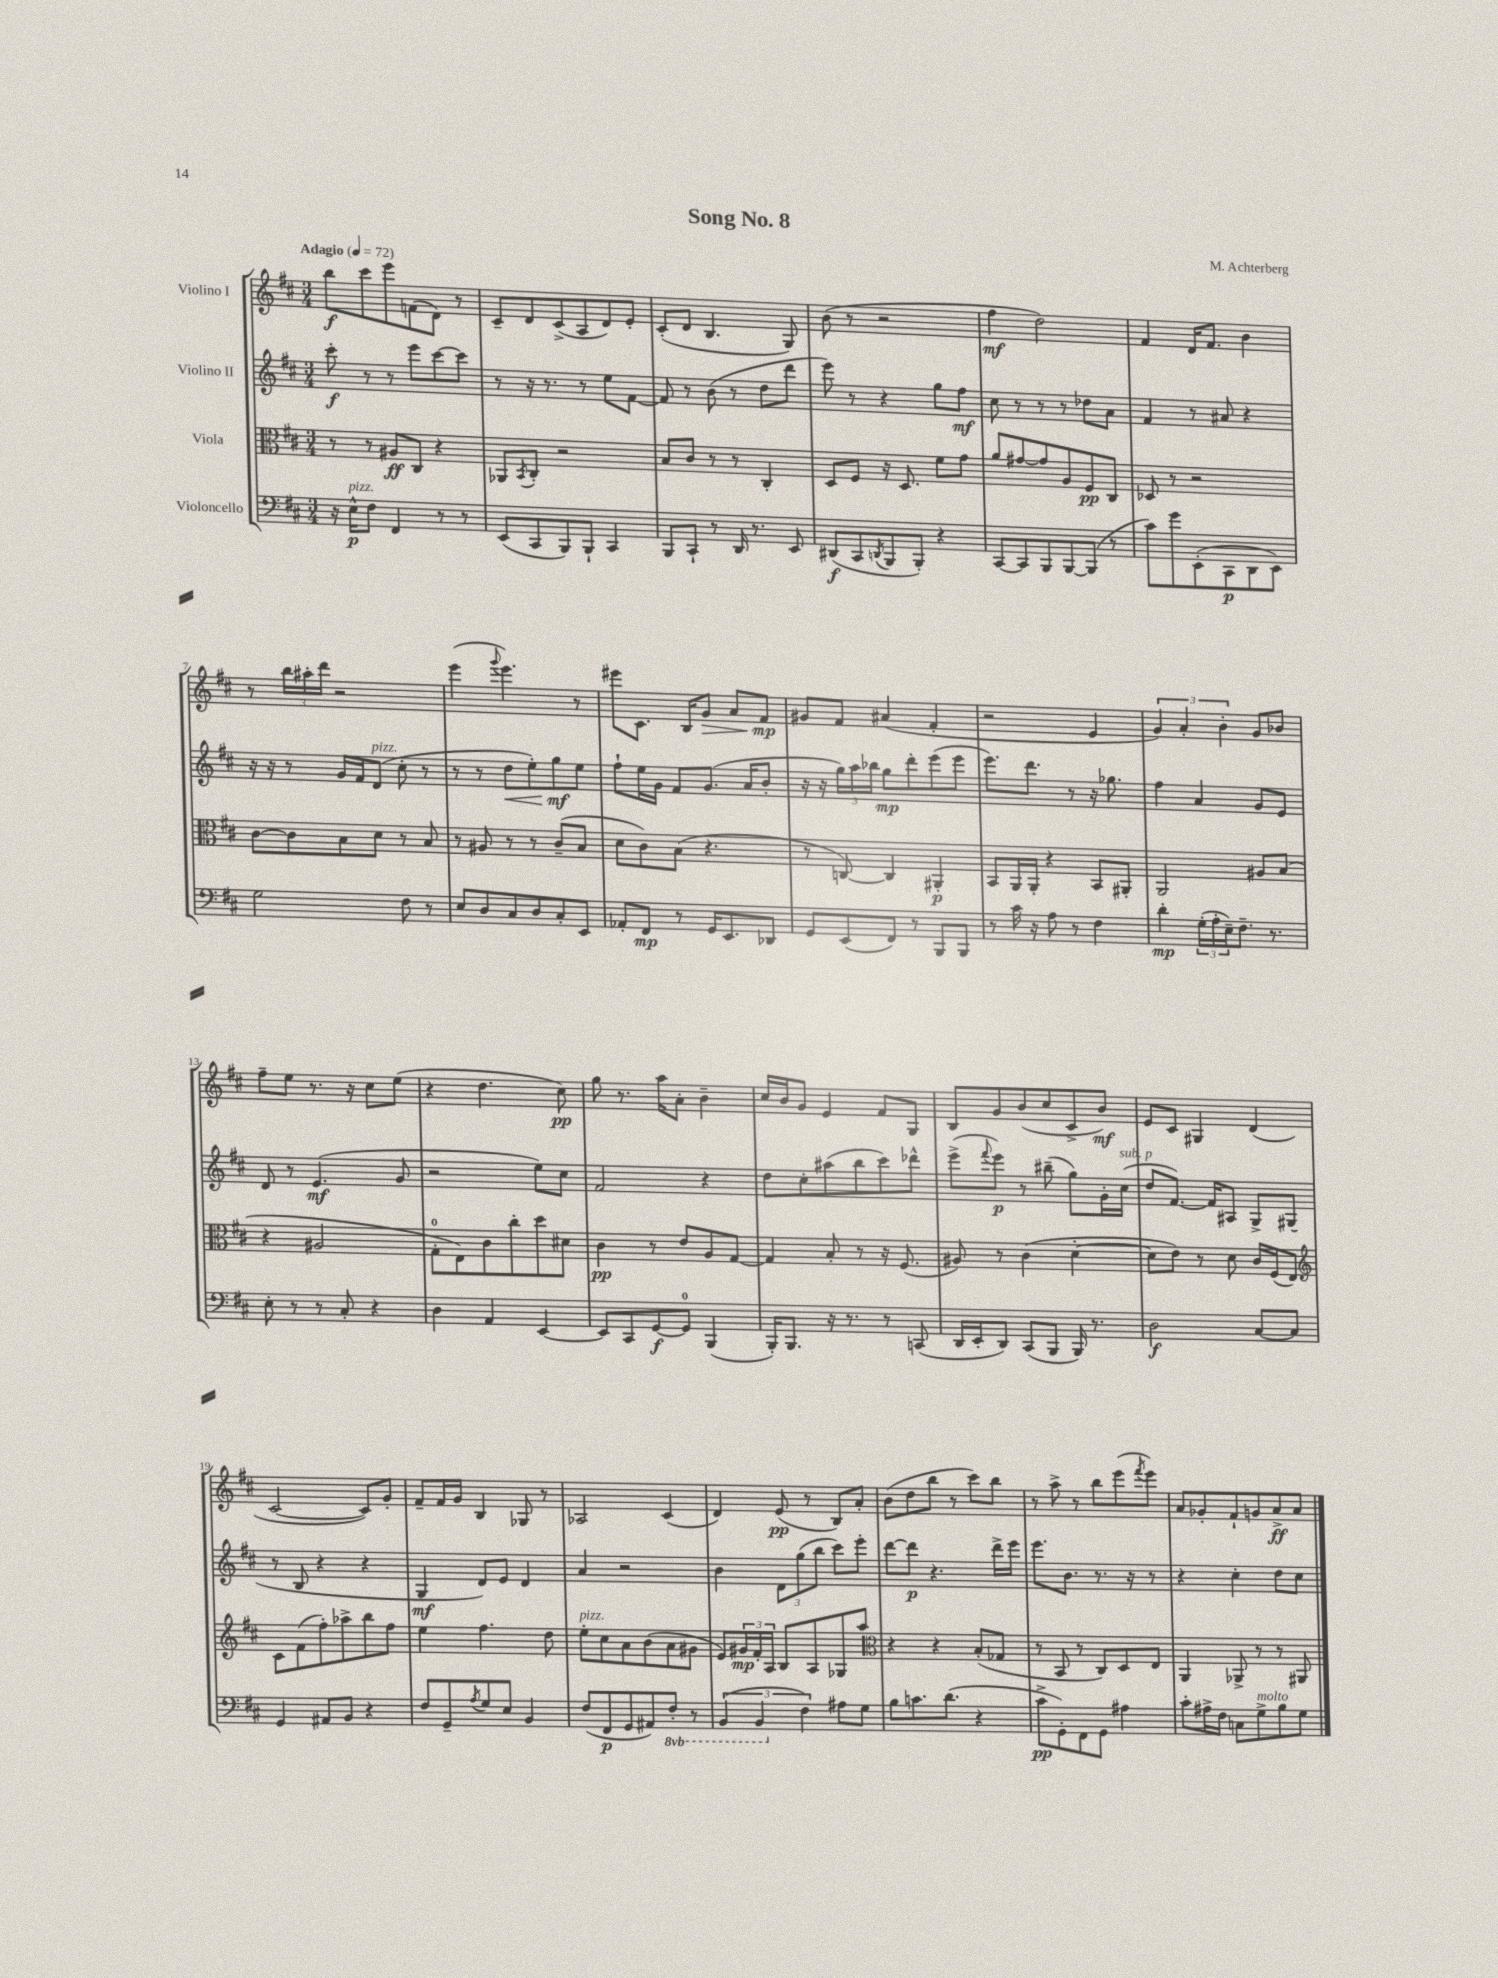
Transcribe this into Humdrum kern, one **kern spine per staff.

**kern	**kern	**kern	**kern
*staff4	*staff3	*staff2	*staff1
*clefF4	*clefC3	*clefG2	*clefG2
*k[f#c#]	*k[f#c#]	*k[f#c#]	*k[f#c#]
*M3/4	*M3/4	*M3/4	*M3/4
*MM72	*MM72	*MM72	*MM72
16r	8r	8ccc#'	8bb
16E^^	.	.	.
8F#	8r	8r	8ccc#
4FF#	8A#	8r	8eee
.	8C#	8eee	(8f
8r	4r	[8ccc#	8d)
8r	.	8ccc#]	8r
=	=	=	=
(8EE	8AA-	8r	8c#~
.	8qBB	.	.
8CC#	8C#'	16r	8d
.	.	8.r	.
8BBB)	2r	.	(8c#^
8BBB`	.	8r	8A
4CC#	.	8ee	8d)
.	.	[8f#	8e'
=	=	=	=
8BBB	8B	8f#]	(8c#'
8CC#`	8c#	8r	8d
8r	8r	(8b	4.B
16DD	8r	8r	.
8.r	.	.	.
.	4C#'	8dd	.
8EE	.	8ddd	8G)
=	=	=	=
(8DD#	8D	8eee)	(8b
8CC#	8F#	8r	8r
8qDD	.	.	.
8BBB	16r	4r	2r
.	8.D	.	.
8BBB')	.	.	.
4r	8f#	8gg	.
.	8g	8ff#	.
=	=	=	=
[8CC#	8a	8cc#	4ff#
8CC#]	[8g#	8r	.
8BBB	8g#]	8r	2dd)
[8BBB	8A	8r	.
(8BBB]	8F#	8dd-	.
8r	8C#	8a	.
=	=	=	=
8c#)	8D-	4f#	4f#
8g	8r	.	.
(8EE'	2r	8r	16d
.	.	.	8.f#
8CC#	.	8a#	.
8DD	.	4r	4b
8EE)	.	.	.
=	=	=	=
2G	[8c#	16r	8r
.	.	16r	.
.	8c#]	8r	24bb
.	.	.	24aa#'
.	.	.	24ddd
.	8B	16g	2r
.	.	16f#	.
.	8d	(8d	.
8F#	8r	8cc#'	.
8r	8B	8r	.
=	=	=	=
8E	8r	8r	(4eee
8D	8A#	8r	.
.	.	.	8qqggg
8C#	8r	8dd	4.eee)
8D	8r	8ee')	.
8C#'	(8c#~	8gg	.
8EE	8B	8ee	8r
=	=	=	=
8AA-'	8d	8ff#`	8eee#
8FF#	8c#)	16ee	8.c#
.	.	16g	.
8r	(8B	8f#	.
.	.	.	16B
16GG	4.r	(8.g	8g
8.EE	.	.	.
.	.	.	8a
.	.	16a	.
8DD-	.	8b'	8f#
=	=	=	=
8GG	8r	16r	8g#
.	.	16r	.
(8EE	[8C)	24gg)	8f#
.	.	24aa	.
.	.	24bb-	.
8FF#)	4C]	8gg	(4a#
8r	.	8ddd'	.
8BBB	4AA#'	(8eee	4f#'
8BBB	.	8eee	.
=	=	=	=
8r	8BB	8.eee)	2r
16c#	16AA	.	.
16r	16AA'	8.ddd	.
8A	4r	.	.
8r	.	8r	.
4F#	8BB	16r	4e
.	.	8.gg-	.
.	8AA#'	.	.
=	=	=	=
4d'	2AA	4ff#	6g)
.	.	.	6a'
(24G'	.	4a	.
24A'	.	.	.
24E~)	.	.	6b'
8.F#~	.	.	.
.	8A#	8g	8g
8.r	.	.	.
.	(8B	8e	8b-
=	=	=	=
8E'	4r	8d	8ff#~
8r	.	8r	8ee
8r	2A#	(4.e	8.r
8C#'	.	.	.
.	.	.	16r
4r	.	.	8cc#
.	.	8g	(8ee
=	=	=	=
4D	8G'	2r	4r
.	8E)	.	.
4AA	8c#	.	4.dd
.	8cc#'	.	.
[4EE	8dd	8ee)	.
.	8d#	8cc#	8cc#)
=	=	=	=
8EE]	4c#	2f#	8gg
8CC#	.	.	8.r
[8GG	8r	.	.
.	.	.	16aa
8GG]	8e	.	8a'
(4BBB	8A	4r	4b~
.	[8G	.	.
=	=	=	=
16BBB')	4G]	8dd	16cc#
8.BBB	.	.	16b
.	.	8cc#'	8g
16r	8B'	(8aa#	4e
8.r	.	.	.
.	8r	8bb	.
8r	16r	8ccc#)	8f#
.	(8.F#	.	.
(8CC	.	8ddd-^^	8G
=	=	=	=
16DD	8A#)	(8eee^	8B
16EE'	.	.	.
.	.	8qqfff#	.
8DD)	8r	8eee)	8g
(8CC#	(4c#	8r	(8b
8BBB	.	(8bb#~	8cc#
16BBB)	[4d'	8gg)	8c#^
8.r	.	.	.
.	.	16g'	8b)
.	.	(16cc#	.
=	=	=	=
2D	8d]	8dd	8e
.	8e)	[8.f#)	8c#
.	8r	.	4G#
.	.	16f#]	.
.	8d	8A#	.
[8C#	16c#	8G^	(4d
.	(16F#	.	.
8C#]	8E)	(8G#	.
=	=	=	=
*	*clefG2	*	*
4GG	8c#	8r	[2c#
.	(8f#	8B	.
8AA#	8ff#')	4r	.
8BB	8aa-^	.	.
4r	8bb	4r	8c#])
.	8ff#	.	8g'
=	=	=	=
8F#	4ee	4G	8f#~
8GG~	.	.	16f#
.	.	.	16g
8qA	.	.	.
8G	4.ff#	8d)	4B
8E	.	8e	.
4BB	.	4d	8G-
.	8dd	.	8r
=	=	=	=
(8F#	8ee'	4a	2A-
8FF#	8cc#	.	.
8GG	8a	2r	.
8AA#)	(8b	.	.
8FF#'	8a	.	(4c#
8r	8g#	.	.
=	=	=	=
(6BBB	8e)	4b	4d)
.	24g#	.	.
6BBB	24f#'	.	.
.	24A	.	.
.	8B	12d	(8e
6F#)	.	(12gg	.
.	8A	.	8r
.	.	12bb	.
8A#	8G-	8ccc#)	8B)
8G	8aa	8eee'	8a'
=	=	=	=
*	*clefC3	*	*
8B	4r	[8ddd	(8b
8.c	.	8ddd]	8dd
.	4r	4.r	8bb
(8.d	.	.	.
.	.	.	8r
4r	(8B'	.	8ccc#)
.	8G-	16ddd^	8bb
.	.	16eee	.
=	=	=	=
8c#^	8r	8.eee	8r
8GG')	8BB	.	8aa^
.	.	8.b	.
8FF#	8r	.	8r
8GG	8C#)	8.r	8bb
4A#	8D	.	(8eee
.	.	16r	.
.	.	.	8qfff#
.	8E	8r	8eee)
=	=	=	=
8c#'	4AA	4r	8a
16A#^	.	.	8g-'
16F#	.	.	.
8C	8AA-^	4cc#'	8f#`
8G^	8r	.	8g
8B	8r	8dd	8a^
8G	8AA#	8cc#	8a
==	==	==	==
*-	*-	*-	*-
